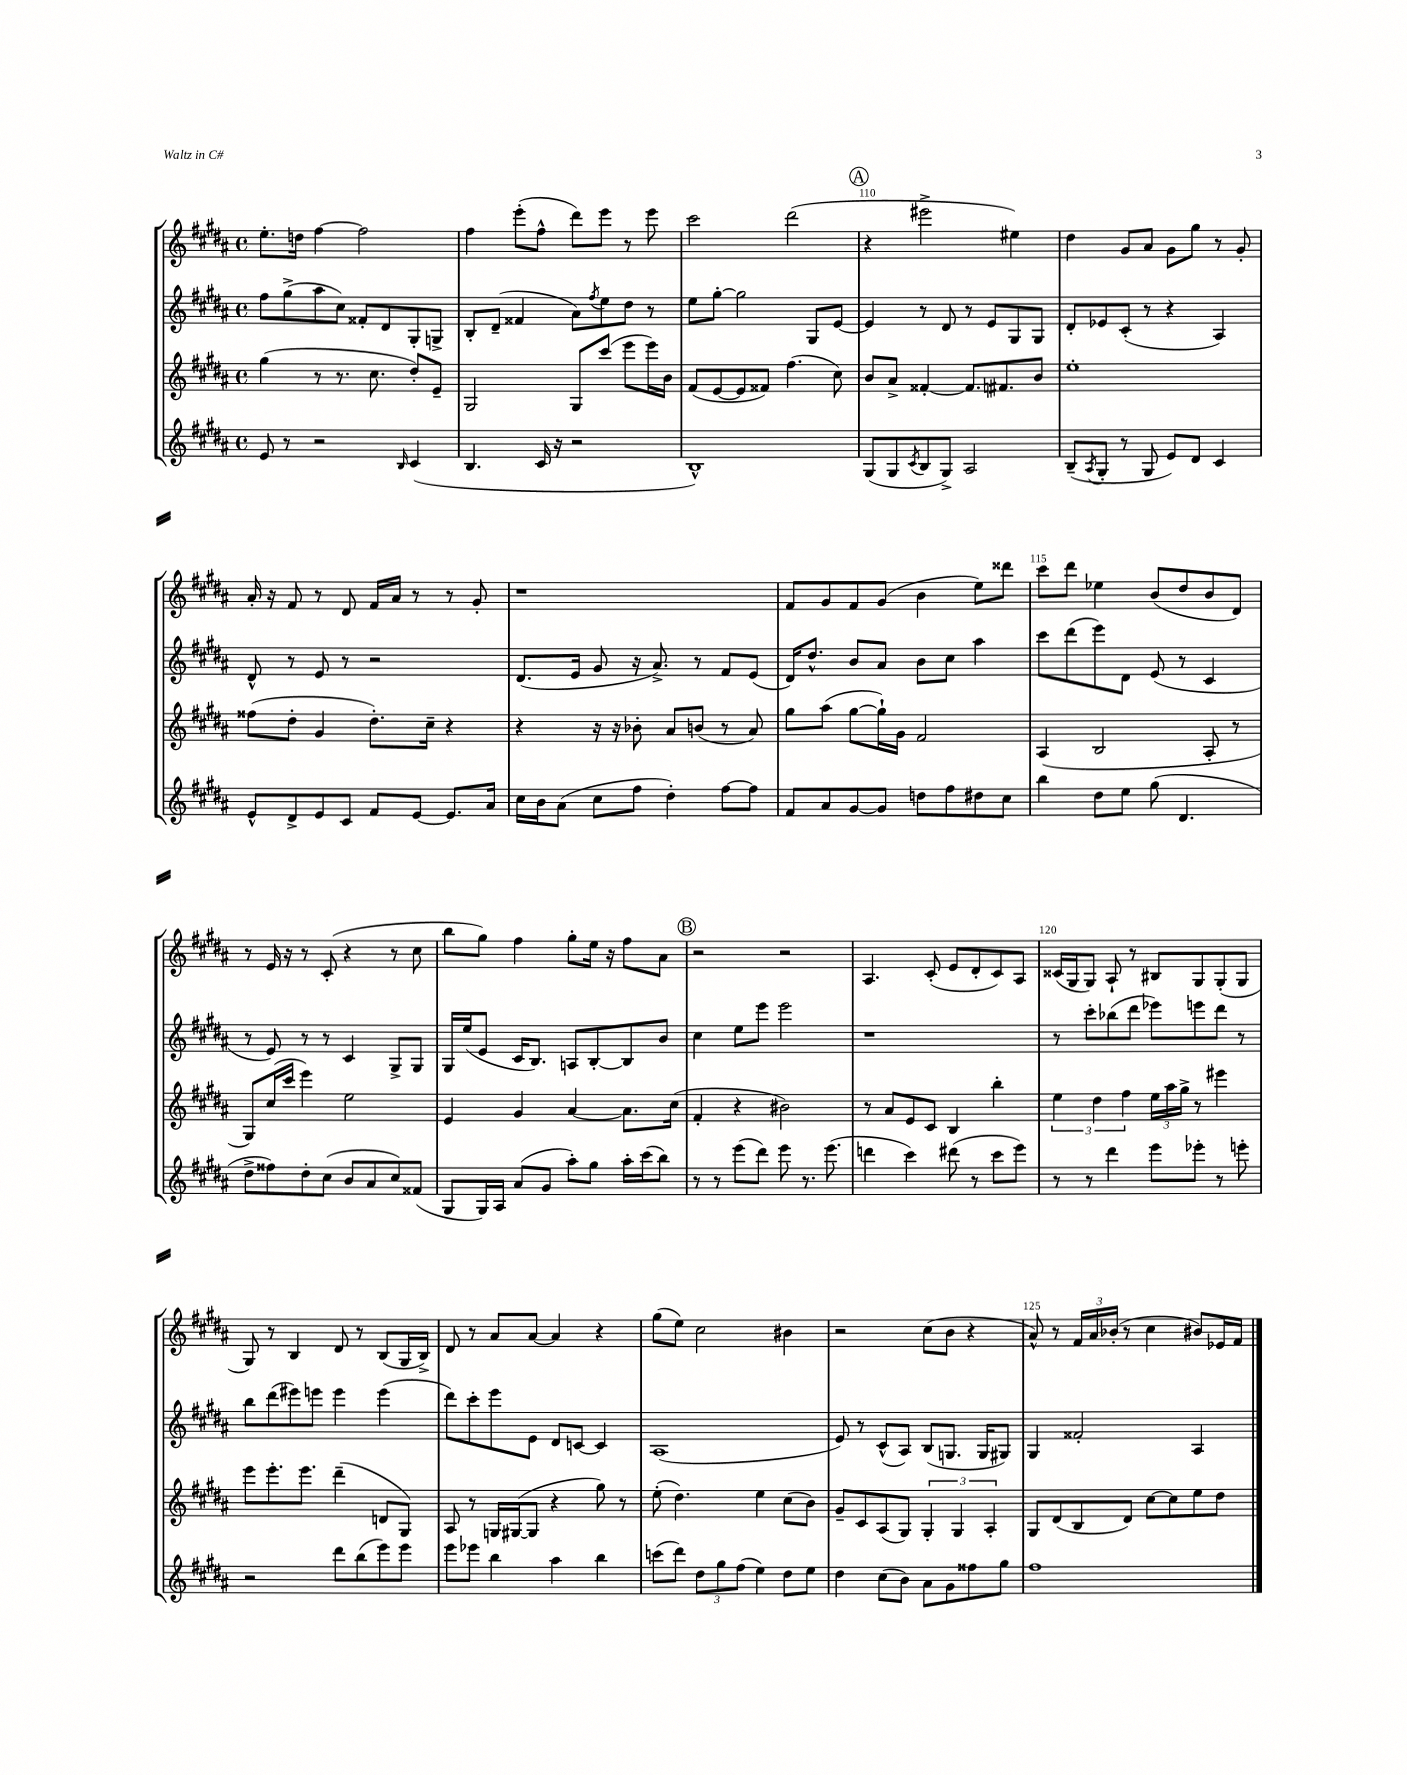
<<
\new StaffGroup <<
\new Staff = "s0" {
    \clef treble \key b \major \defaultTimeSignature \time 4/4
    e''8.-. d''16 fis''4~ fis''2 |
    fis''4 e'''8-.( fis''8-^ dis'''8) e'''8 r8 e'''8 |
    cis'''2 dis'''2( |
    \mark \markup { \circle "A" } r4 eis'''2-> eis''4) |
    dis''4 gis'8 ais'8 gis'8 gis''8 r8 gis'8-. |
    ais'16-. r16 fis'8 r8 dis'8 fis'16 ais'16 r8 r8 gis'8-. |
    r1 |
    fis'8 gis'8 fis'8 gis'8( b'4 e''8) disis'''8 |
    cis'''8 dis'''8 ees''4 b'8( dis''8 b'8 dis'8) |
    r8 e'16 r16 r8 cis'8-.( r4 r8 cis''8 |
    b''8 gis''8) fis''4 gis''8-. e''16 r16 fis''8 ais'8 |
    \mark \markup { \circle "B" } r2 r2 |
    ais4. cis'8-.( e'8 dis'8-. cis'8) ais8 |
    cisis'16( gis16 gis8) ais8-! r8 bis8 gis8 gis8-.( gis8 |
    gis8) r8 b4 dis'8 r8 b8( gis16 b16->) |
    dis'8 r8 ais'8 ais'8~ ais'4 r4 |
    gis''8( e''8) cis''2 bis'4 |
    r2 cis''8( b'8 r4 |
    ais'8-^) r8 \tuplet 3/2 { fis'16 ais'16 bes'16-.( } r8 cis''4 bis'8) ees'16 fis'16 \bar "|." |
}
\new Staff = "s1" {
    \clef treble \key b \major \defaultTimeSignature \time 4/4
    fis''8 gis''8->( ais''8 cis''8) fisis'8-. dis'8 gis8-. g8-> |
    b8-. dis'8--( fisis'4 ais'8) \acciaccatura { fis''8 } e''8 dis''8 r8 |
    e''8 gis''8~-. gis''2 gis8 e'8~ |
    \mark \markup { \circle "A" } e'4 r8 dis'8 r8 e'8 gis8 gis8 |
    dis'8-. ees'8 cis'8-.( r8 r4 ais4) |
    dis'8-^ r8 e'8 r8 r2 |
    dis'8.( e'16 gis'8 r16 ais'8.->) r8 fis'8 e'8( |
    dis'16) dis''8.-^ b'8 ais'8 b'8 cis''8 ais''4 |
    cis'''8 dis'''8( e'''8) dis'8 e'8( r8 cis'4 |
    r8 e'8) r8 r8 cis'4 gis8-> gis8 |
    gis16 e''16( e'8 cis'16 b8.) a8 b8~-. b8 b'8 |
    \mark \markup { \circle "B" } cis''4 e''8 e'''8 e'''2 |
    r1 |
    r8 cis'''8-. bes''8( dis'''8 ees'''8) e'''8 dis'''8 r8 |
    b''8 dis'''8( eis'''8) e'''8 e'''4 e'''4( |
    dis'''8) cis'''8-. e'''8 e'8 dis'8 c'8~ c'4 |
    ais1( |
    e'8) r8 cis'8-^( ais8) b8( g8. g16 gis8) |
    gis4 fisis'2-. ais4 \bar "|." |
}
\new Staff = "s2" {
    \clef treble \key b \major \defaultTimeSignature \time 4/4
    gis''4( r8 r8. cis''8. dis''8-.) e'8-- |
    gis2 gis8 cis'''8( e'''8 e'''16) b'16 |
    fis'8( e'8~ e'8 fisis'8) fis''4.( cis''8) |
    \mark \markup { \circle "A" } b'8 ais'8-> fisis'4~-. fisis'8. fis'8. b'8 |
    e''1-. |
    fisis''8( dis''8-. gis'4 dis''8.-.) cis''16-- r4 |
    r4 r16 r16 bes'8-. ais'8 b'8( r8 ais'8) |
    gis''8 ais''8( gis''8~ gis''16-!) gis'16 fis'2 |
    ais4( b2 ais8-. r8 |
    gis8) cis''16( cis'''16 e'''4) e''2 |
    e'4 gis'4 ais'4~ ais'8. cis''16( |
    \mark \markup { \circle "B" } fis'4-. r4 bis'2) |
    r8 ais'8 e'8 cis'8 b4 b''4-. |
    \tuplet 3/2 { e''4 dis''4 fis''4 } \tuplet 3/2 { e''16 ais''16 gis''16-> } r8 eis'''4 |
    e'''8 e'''8.-. e'''8. dis'''4--( d'8 gis8) |
    ais8 r8 g16 gis16~( gis8 r4 gis''8) r8 |
    e''8-.( dis''4.) e''4 cis''8( b'8) |
    gis'8-- cis'8 ais8( gis8) \tuplet 3/2 { gis4-. gis4 ais4-. } |
    gis8 dis'8( b8 dis'8) cis''8~ cis''8 e''8 dis''8 \bar "|." |
}
\new Staff = "s3" {
    \clef treble \key b \major \defaultTimeSignature \time 4/4
    e'8 r8 r2 \grace { b16 } cis'4( |
    b4. cis'16 r16 r2 |
    b1-^) |
    \mark \markup { \circle "A" } gis8( gis8 \acciaccatura { cis'8 } b8 gis8->) ais2 |
    b8--( \acciaccatura { ais8 } gis8-. r8 gis8 e'8) dis'8 cis'4 |
    e'8-^ dis'8-> e'8 cis'8 fis'8 e'8~ e'8. ais'16 |
    cis''16 b'16 ais'8( cis''8 fis''8 dis''4-.) fis''8~ fis''8 |
    fis'8 ais'8 gis'8~ gis'8 d''8 fis''8 dis''8 cis''8 |
    b''4 dis''8 e''8 gis''8( dis'4. |
    dis''8-> fisis''8) dis''8-. cis''8( b'8 ais'8 cis''8) fisis'8( |
    gis8 gis16) ais16 ais'8( gis'8 ais''8-.) gis''8 ais''16-. cis'''16( b''8) |
    \mark \markup { \circle "B" } r8 r8 e'''8( dis'''8) e'''8 r8. e'''8.( |
    d'''4 cis'''4) dis'''8( r8 cis'''8 e'''8) |
    r8 r8 dis'''4 e'''8 ees'''8-. r8 e'''8-. |
    r2 dis'''8 b''8( e'''8) e'''8 |
    e'''8 ees'''8 b''4 ais''4 b''4 |
    c'''8( dis'''8) \tuplet 3/2 { dis''8 gis''8 fis''8( } e''4) dis''8 e''8 |
    dis''4 cis''8( b'8) ais'8 gis'8 fisis''8 gis''8 |
    fis''1 \bar "|." |
}
>>
>>
\layout { \context { \Score currentBarNumber = #107 \override BarNumber.break-visibility = ##(#f #t #t) barNumberVisibility = #(every-nth-bar-number-visible 5) } }
